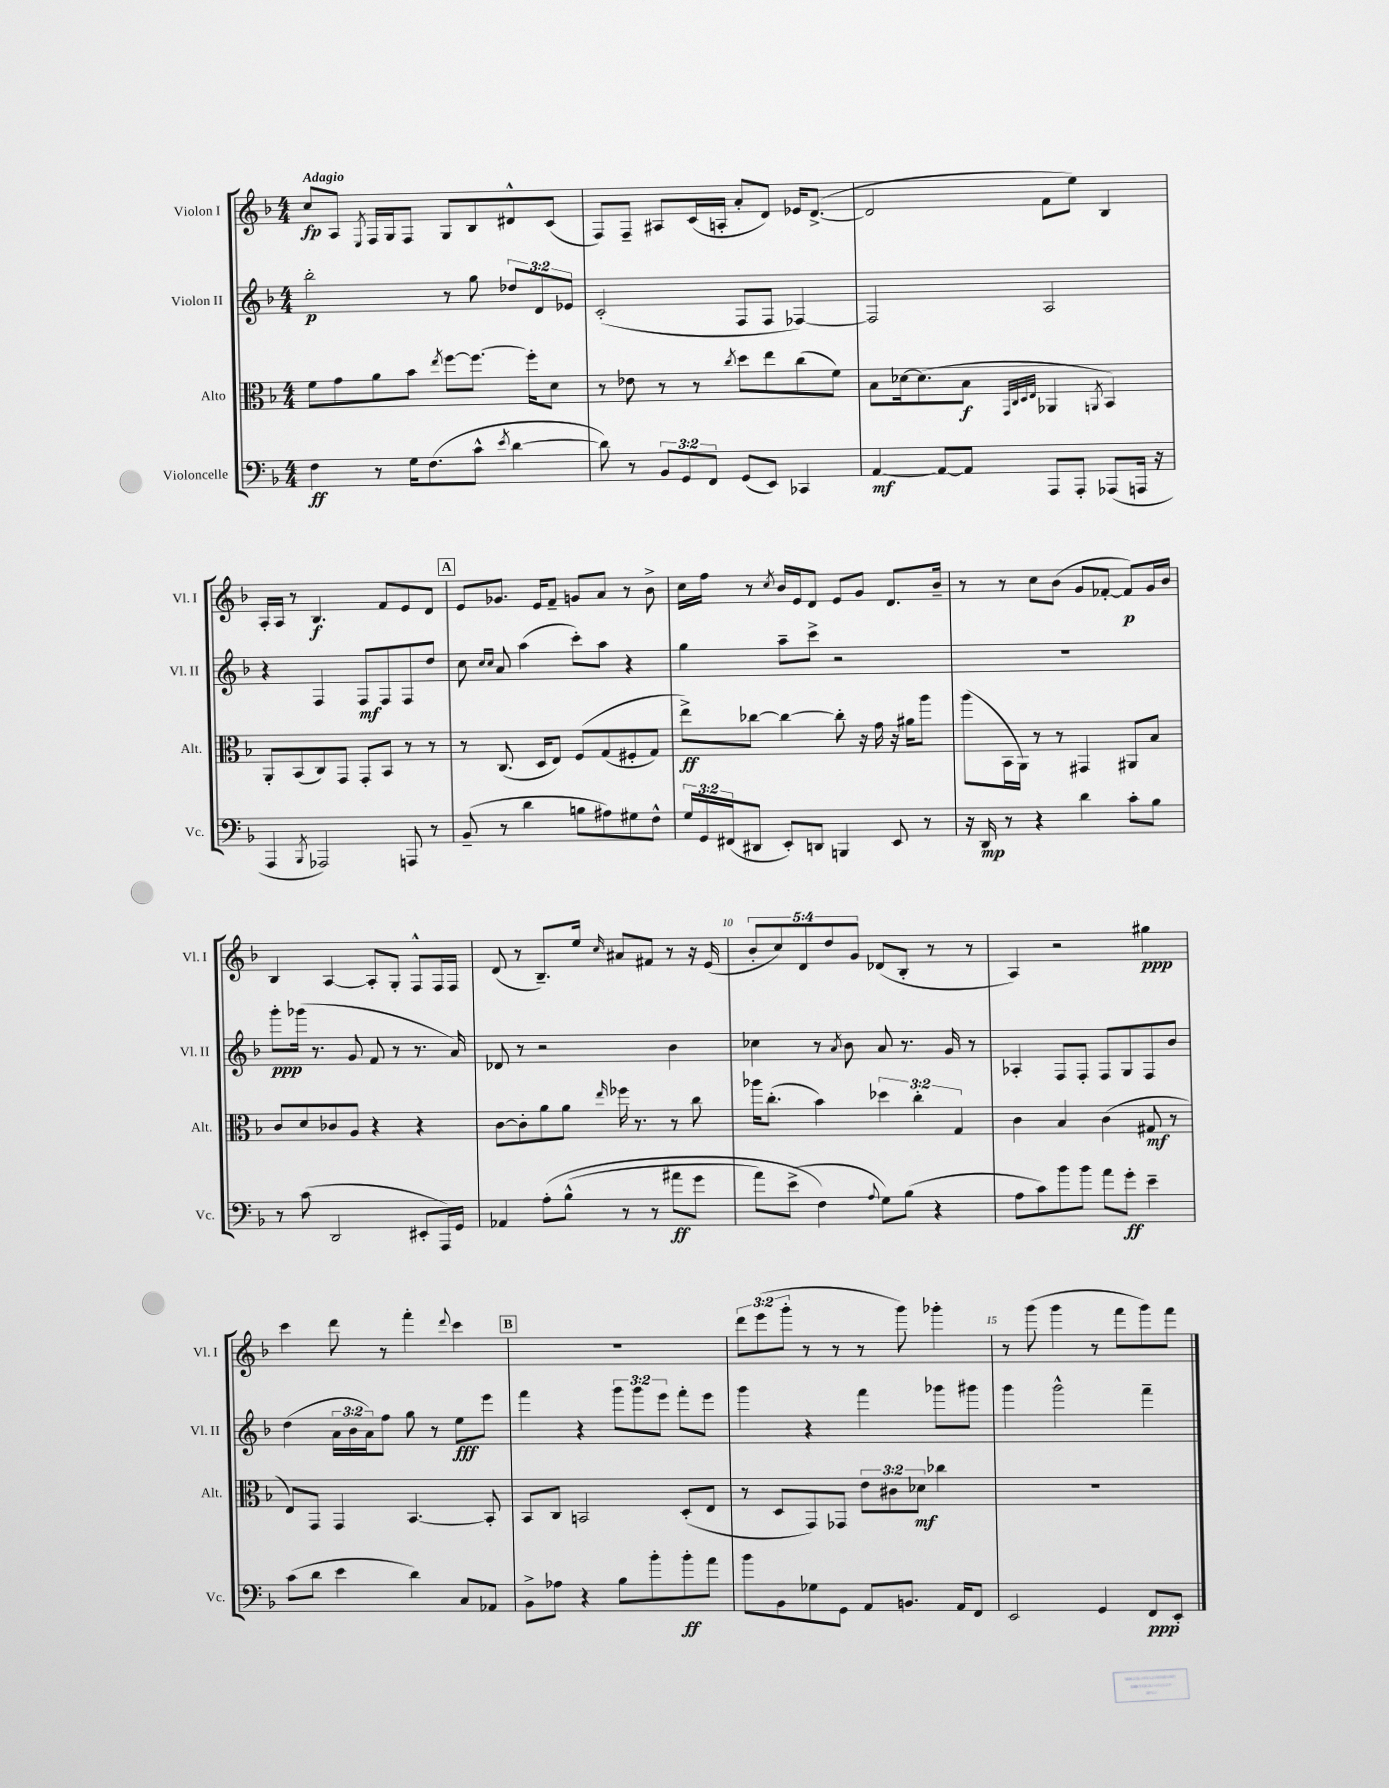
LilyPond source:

<<
\new StaffGroup <<
\new Staff = "s0" \with { instrumentName = "Violon I" shortInstrumentName = "Vl. I" } {
    \clef treble \key f \major \numericTimeSignature \time 4/4 \override Staff.TupletNumber.text = #tuplet-number::calc-fraction-text \tempo "Adagio"
    c''8\fp a8 \acciaccatura { e8 } f16 g16 f8 g8 bes8 dis'8-^ c'8( |
    f8) f8-- ais8 c'16( a16-. a'8-. d'8) ees'16 d'8.~->( |
    d'2 f'8 e''8) bes4 |
    a16-. a16 r8 bes4.\f f'8 e'8 d'8 |
    \mark \markup { \box "A" } e'8 ges'8. e'16 f'8-- g'8 a'8 r8 bes'8-> |
    c''16 f''16 r8 \acciaccatura { c''8 } bes'16 e'16 d'8 e'8 g'8 d'8. bes'16-- |
    r8 r8 c''8 bes'8( g'8 fes'8~-. fes'8\p) g'16 bes'16 |
    bes4 a4~ a8-. g8-. f8-^ f16 f16 |
    d'8( r8 bes8.--) e''16 \grace { c''16 } ais'8 fis'8 r8 r16 e'16( |
    \tuplet 5/4 { bes'8-. c''8) d'8 d''8 g'8 } des'8( bes8-. r8 r8 |
    a4) r2 gis''4\ppp |
    c'''4 d'''8 r8 f'''4-. \appoggiatura { d'''8 } c'''4 |
    \mark \markup { \box "B" } R1 |
    \tuplet 3/2 { d'''8 e'''8( g'''8-. } r8 r8 r8 g'''8) ges'''4-. |
    r8 g'''8( g'''4 r8 f'''8 g'''8) f'''8 \bar "|." |
}
\new Staff = "s1" \with { instrumentName = "Violon II" shortInstrumentName = "Vl. II" } {
    \clef treble \key f \major \numericTimeSignature \time 4/4 \override Staff.TupletNumber.text = #tuplet-number::calc-fraction-text
    bes''2-.\p r8 g''8 \tuplet 3/2 { des''8 d'8 ees'8 } |
    c'2-.( f8 f8 fes4~) |
    fes2 a2 |
    r4 f4 f8\mf f8 f8 d''8 |
    \mark \markup { \box "A" } c''8 \grace { c''16 c''16 } a'8 a''4( c'''8-.) a''8 r4 |
    g''4 a''8-- c'''8-> r2 |
    R1 |
    g'''8-.\ppp ges'''16( r8. g'8 f'8 r8 r8. a'16) |
    des'8 r8 r2 bes'4 |
    ces''4 r8 \acciaccatura { a'8 } bes'8 a'8 r8. g'16 r8 |
    aes4-. f8 f8-. f8 g8 f8 bes'8 |
    d''4( \tuplet 3/2 { a'16 bes'16 a'16) } f''8 g''8 r8 e''8\fff e'''8 |
    \mark \markup { \box "B" } f'''4 r4 \tuplet 3/2 { g'''8 g'''8 e'''8 } f'''8-. e'''8 |
    g'''4 r4 f'''4 ges'''8 gis'''8 |
    g'''4 g'''2-^ f'''4-- \bar "|." |
}
\new Staff = "s2" \with { instrumentName = "Alto" shortInstrumentName = "Alt." } {
    \clef alto \key f \major \numericTimeSignature \time 4/4 \override Staff.TupletNumber.text = #tuplet-number::calc-fraction-text
    f'8 g'8 a'8 bes'8 \acciaccatura { e''8 } f''8~ f''8.~ f''16-. d'8 |
    r8 ees'8 r8 r8 \acciaccatura { c''8 } d''8 e''8 c''8( f'8) |
    bes8 des'16~ des'8.( bes8\f \grace { g,32 c32 d32 e32 } aes,4 \acciaccatura { a,8 } bes,4) |
    a,8-. bes,8( c8) g,8 g,8-. bes,8 r8 r8 |
    \mark \markup { \box "A" } r8 c8.( d16 e8) f8\( g8( fis8-. g8) |
    e''8->\ff\) ces''8~ ces''4~ ces''8-. r16 g'16 r16 ais'16 a''8 |
    a''8( bes,16 a,16) r8 r8 gis,4 ais,8 bes8 |
    c'8 d'8 ces'8 a8 r4 r4 |
    c'8~ c'8-. a'8 a'8 \grace { e''16 } fes''16 r8. r8 c''8 |
    aes''16 c''8.-.( bes'4) \tuplet 3/2 { des''4 c''4-. g4 } |
    c'4 bes4 c'4( gis8\mf r8 |
    e8) g,8 g,4 bes,4.~ bes,8-. |
    \mark \markup { \box "B" } bes,8 c8 b,2 d8-.( e8 |
    r8 d8 g,8) ges,8 \tuplet 3/2 { e'8 cis'8 des'8\mf } ces''4 |
    R1 \bar "|." |
}
\new Staff = "s3" \with { instrumentName = "Violoncelle" shortInstrumentName = "Vc." } {
    \clef bass \key f \major \numericTimeSignature \time 4/4 \override Staff.TupletNumber.text = #tuplet-number::calc-fraction-text
    f4\ff r8 g16 f8.( c'8-^ \acciaccatura { e'8 } d'4~ |
    d'8) r8 \tuplet 3/2 { bes,8 g,8 f,8 } g,8( e,8) ces,4 |
    a,4~\mf a,8~ a,8 a,,8 a,,8-. aes,,8( a,,16 r16 |
    a,,4 \acciaccatura { bes,,8 } aes,,2) a,,8 r8 |
    \mark \markup { \box "A" } bes,8--( r8 d'4 b8 ais8) gis8 f8-^ |
    \tuplet 3/2 { g16 g,16 fis,16( } dis,8 e,8-.) d,8 b,,4 e,8 r8 |
    r16 d,16\mp r8 r4 d'4 c'8-. bes8 |
    r8 c'8( d,2 eis,8-. a,,16) g,16 |
    aes,4 a8-.\( bes8-^( r8 r8 ais'8\ff g'8 |
    a'8) e'8->( f4\) \appoggiatura { a8 } g8) bes8( r4 |
    a8 c'8) bes'8 bes'8 a'8 g'8-.\ff e'4-- |
    c'8( d'8 e'4 d'4) c8 aes,8 |
    \mark \markup { \box "B" } bes,8-> aes8 r4 bes8 bes'8-. bes'8-.\ff a'8 |
    bes'8 bes,8 ges8 g,8 a,8 b,8. a,16 f,8 |
    e,2 g,4 f,8\ppp e,8-. \bar "|." |
}
>>
>>
\layout { \context { \Score \override BarNumber.break-visibility = ##(#f #t #t) barNumberVisibility = #(every-nth-bar-number-visible 5) } }
